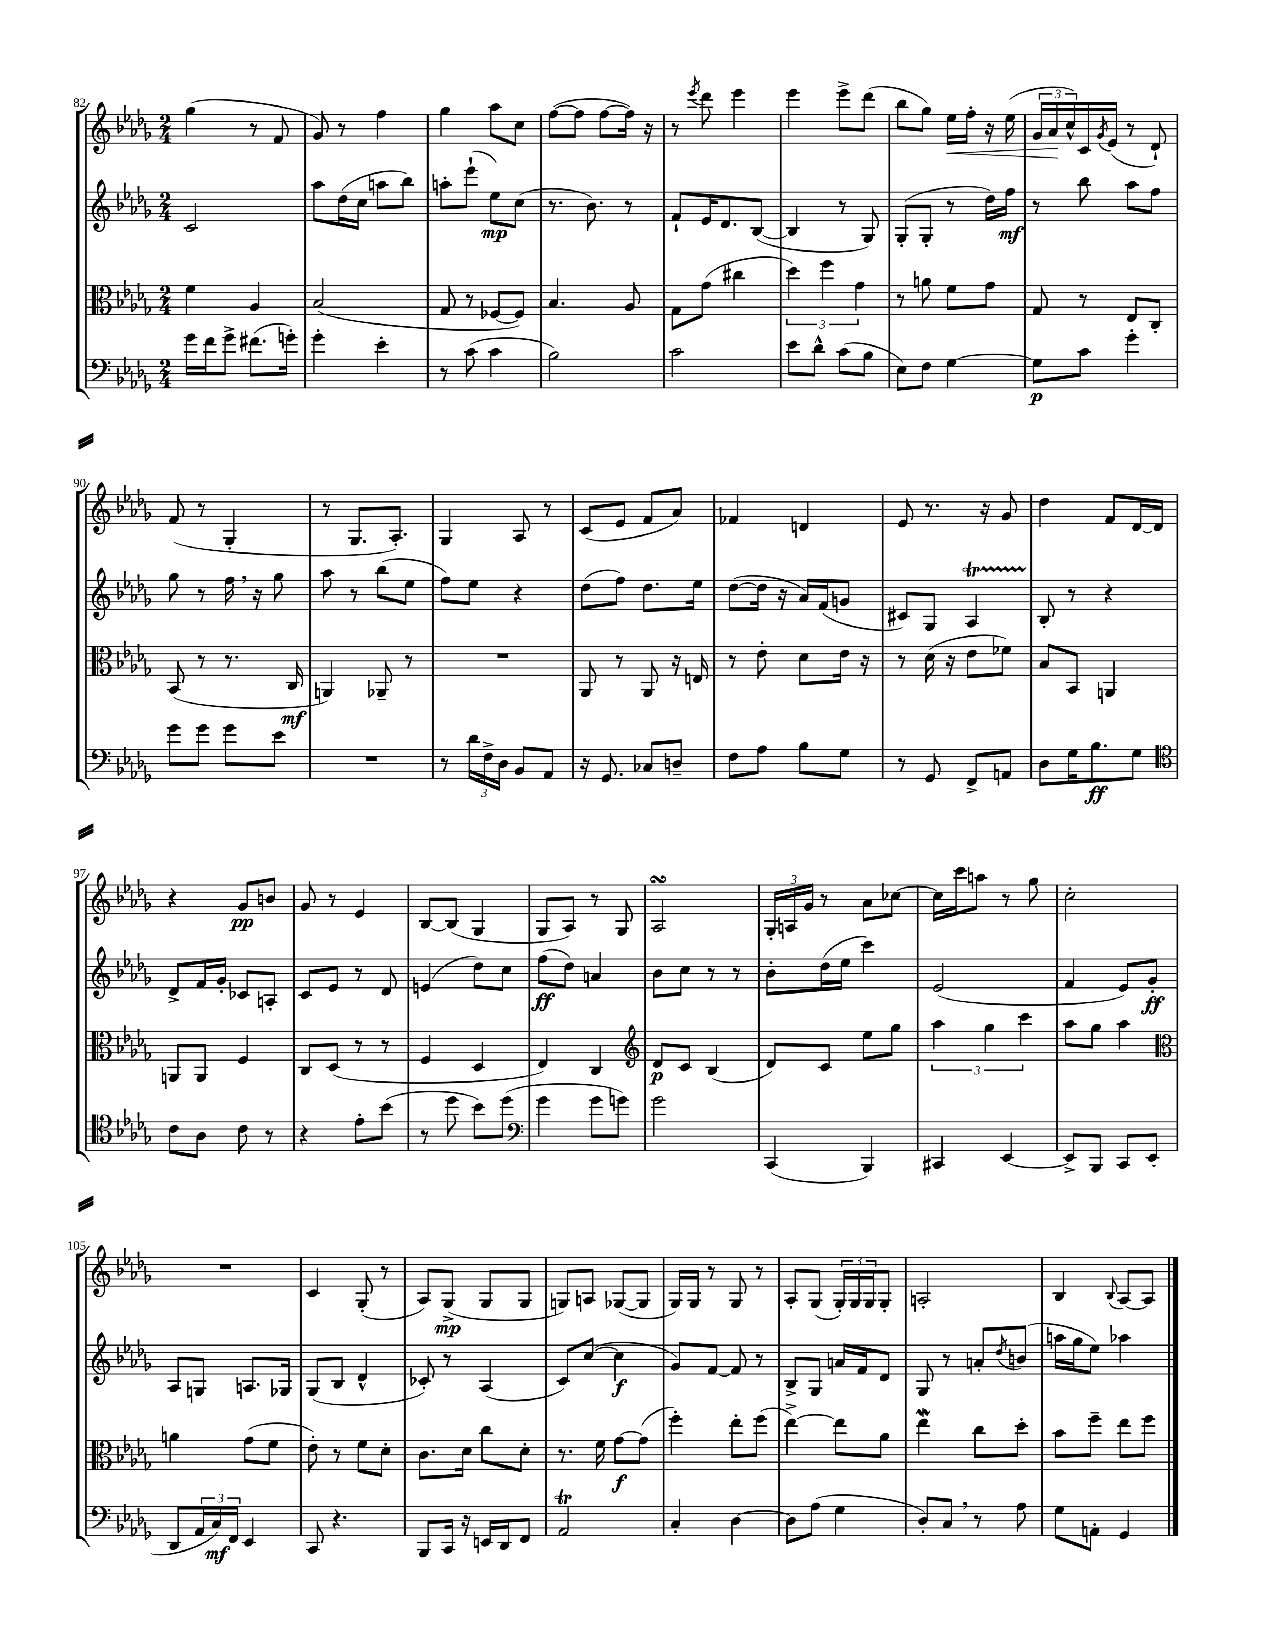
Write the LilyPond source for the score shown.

<<
\new StaffGroup <<
\new Staff = "s0" {
    \clef treble \key des \major \numericTimeSignature \time 2/4
    ges''4( r8 f'8 |
    ges'8) r8 f''4 |
    ges''4 aes''8 c''8 |
    f''8~( f''8 f''8~ f''16) r16 |
    r8 \acciaccatura { ees'''8 } des'''8 ees'''4 |
    ees'''4 ees'''8-> des'''8( |
    bes''8 ges''8) ees''16\< f''16-. r16 ees''16( |
    \tuplet 3/2 { ges'16 aes'16\! c''16-^) } c'16 \acciaccatura { ges'8 } ees'16( r8 des'8-!) |
    f'8( r8 ges4-. |
    r8 ges8. aes8.-.) |
    ges4 aes8 r8 |
    c'8( ees'8 f'8 aes'8) |
    fes'4 d'4 |
    ees'8 r8. r16 ges'8 |
    des''4 f'8 des'16~ des'16 |
    r4 ges'8\pp b'8 |
    ges'8 r8 ees'4 |
    bes8~ bes8( ges4 |
    ges8 aes8) r8 ges8 |
    aes2\turn |
    \tuplet 3/2 { ges16-. a16 ges'16 } r8 aes'8 ces''8~ |
    ces''16 c'''16 a''8 r8 ges''8 |
    c''2-. |
    R2 |
    c'4 ges8-.( r8 |
    aes8) ges8->\mp( ges8 ges8 |
    g8) a8 ges8~( ges8 |
    ges16) ges16 r8 ges8 r8 |
    aes8-. ges8( \tuplet 3/2 { ges16-.) ges16 ges16 } ges8-. |
    a2-. |
    bes4 \appoggiatura { bes8 } aes8~ aes8 \bar "|." |
}
\new Staff = "s1" {
    \clef treble \key des \major \numericTimeSignature \time 2/4
    c'2 |
    aes''8 des''16( c''16 a''8 bes''8) |
    a''8-. ees'''8-!( ees''8\mp) c''8( |
    r8. bes'8.) r8 |
    f'8-! ees'16 des'8. bes8~( |
    bes4 r8 ges8) |
    ges8-.( ges8-. r8 des''16) f''16\mf |
    r8 bes''8 aes''8 f''8 |
    ges''8 r8 f''16 \breathe r16 ges''8 |
    aes''8 r8 bes''8( ees''8 |
    f''8) ees''8 r4 |
    des''8( f''8) des''8. ees''16 |
    des''8~( des''16 r16 aes'16) f'16( g'8 |
    cis'8) ges8 aes4\startTrillSpan |
    bes8-.\stopTrillSpan r8 r4 |
    des'8-> f'16 ges'16-. ces'8 a8-. |
    c'8 ees'8 r8 des'8 |
    e'4( des''8) c''8 |
    f''8\ff( des''8) a'4 |
    bes'8 c''8 r8 r8 |
    bes'8-. des''16( ees''16 c'''4) |
    ees'2( |
    f'4 ees'8) ges'8-.\ff |
    aes8 g8 a8. ges16 |
    ges8( bes8 des'4-^ |
    ces'8-.) r8 aes4( |
    c'8) c''8~( c''4\f |
    ges'8) f'8~ f'8 r8 |
    bes8-> ges8 a'16 f'16 des'8 |
    ges8 r8 a'8-. \acciaccatura { des''8 } b'8( |
    a''16 ges''16 ees''8) aes''4 \bar "|." |
}
\new Staff = "s2" {
    \clef alto \key des \major \numericTimeSignature \time 2/4
    f'4 aes4 |
    bes2( |
    ges8 r8 fes8~ fes8) |
    bes4. aes8 |
    ges8 ges'8( cis''4 |
    \tuplet 3/2 { des''4) f''4 ges'4 } |
    r8 a'8 f'8 ges'8 |
    ges8 r8 ees8 c8-. |
    bes,8( r8 r8. c16\mf |
    a,4) aes,8-- r8 |
    R2 |
    aes,8 r8 aes,8 r16 e16 |
    r8 ees'8-. des'8 ees'16 r16 |
    r8 des'16( r16 ees'8 fes'8) |
    bes8 bes,8 a,4 |
    a,8 a,8 f4 |
    c8 des8( r8 r8 |
    f4 des4 |
    ees4) c4 |
    \clef treble des'8\p c'8 bes4( |
    des'8) c'8 ees''8 ges''8 |
    \tuplet 3/2 { aes''4 ges''4 c'''4 } |
    aes''8 ges''8 aes''4 |
    \clef alto a'4 ges'8( f'8 |
    ees'8-.) r8 f'8 des'8-. |
    c'8. des'16 c''8 des'8-. |
    r8. f'16 ges'8~\f ges'8( |
    f''4-.) ees''8-. f''8( |
    ees''4~->) ees''8 aes'8 |
    ees''4\mordent c''8 des''8-. |
    bes'8 f''8-- ees''8 f''8 \bar "|." |
}
\new Staff = "s3" {
    \clef bass \key des \major \numericTimeSignature \time 2/4
    ges'16 f'16 ges'8-> fis'8.( g'16-.) |
    ges'4-. ees'4-. |
    r8 c'8( c'4 |
    bes2) |
    c'2 |
    ees'8 des'8-^ c'8( bes8 |
    ees8) f8 ges4~ |
    ges8\p c'8 ges'4-. |
    ges'8 ges'8 ges'8 ees'8 |
    R2 |
    r8 \tuplet 3/2 { des'16 f16-> des16 } bes,8 aes,8 |
    r16 ges,8. ces8 d8-- |
    f8 aes8 bes8 ges8 |
    r8 ges,8 f,8-> a,8 |
    des8 ges16 bes8.\ff ges8 |
    \clef tenor c'8 aes8 c'8 r8 |
    r4 ees'8-. bes'8( |
    r8 des''8 bes'8) des''8( |
    \clef bass ges'4 ges'8 g'8) |
    ges'2 |
    c,4( bes,,4) |
    cis,4 ees,4~ |
    ees,8-> bes,,8 c,8 ees,8( |
    des,8 \tuplet 3/2 { aes,16 c16\mf) f,16 } ees,4 |
    c,8 r4. |
    bes,,8 c,16 r16 e,16 des,16 f,8 |
    aes,2\trill |
    c4-. des4~ |
    des8 aes8( ges4 |
    des8-.) c8 \breathe r8 aes8 |
    ges8 a,8-. ges,4 \bar "|." |
}
>>
>>
\layout { \context { \Score currentBarNumber = #82 } }
